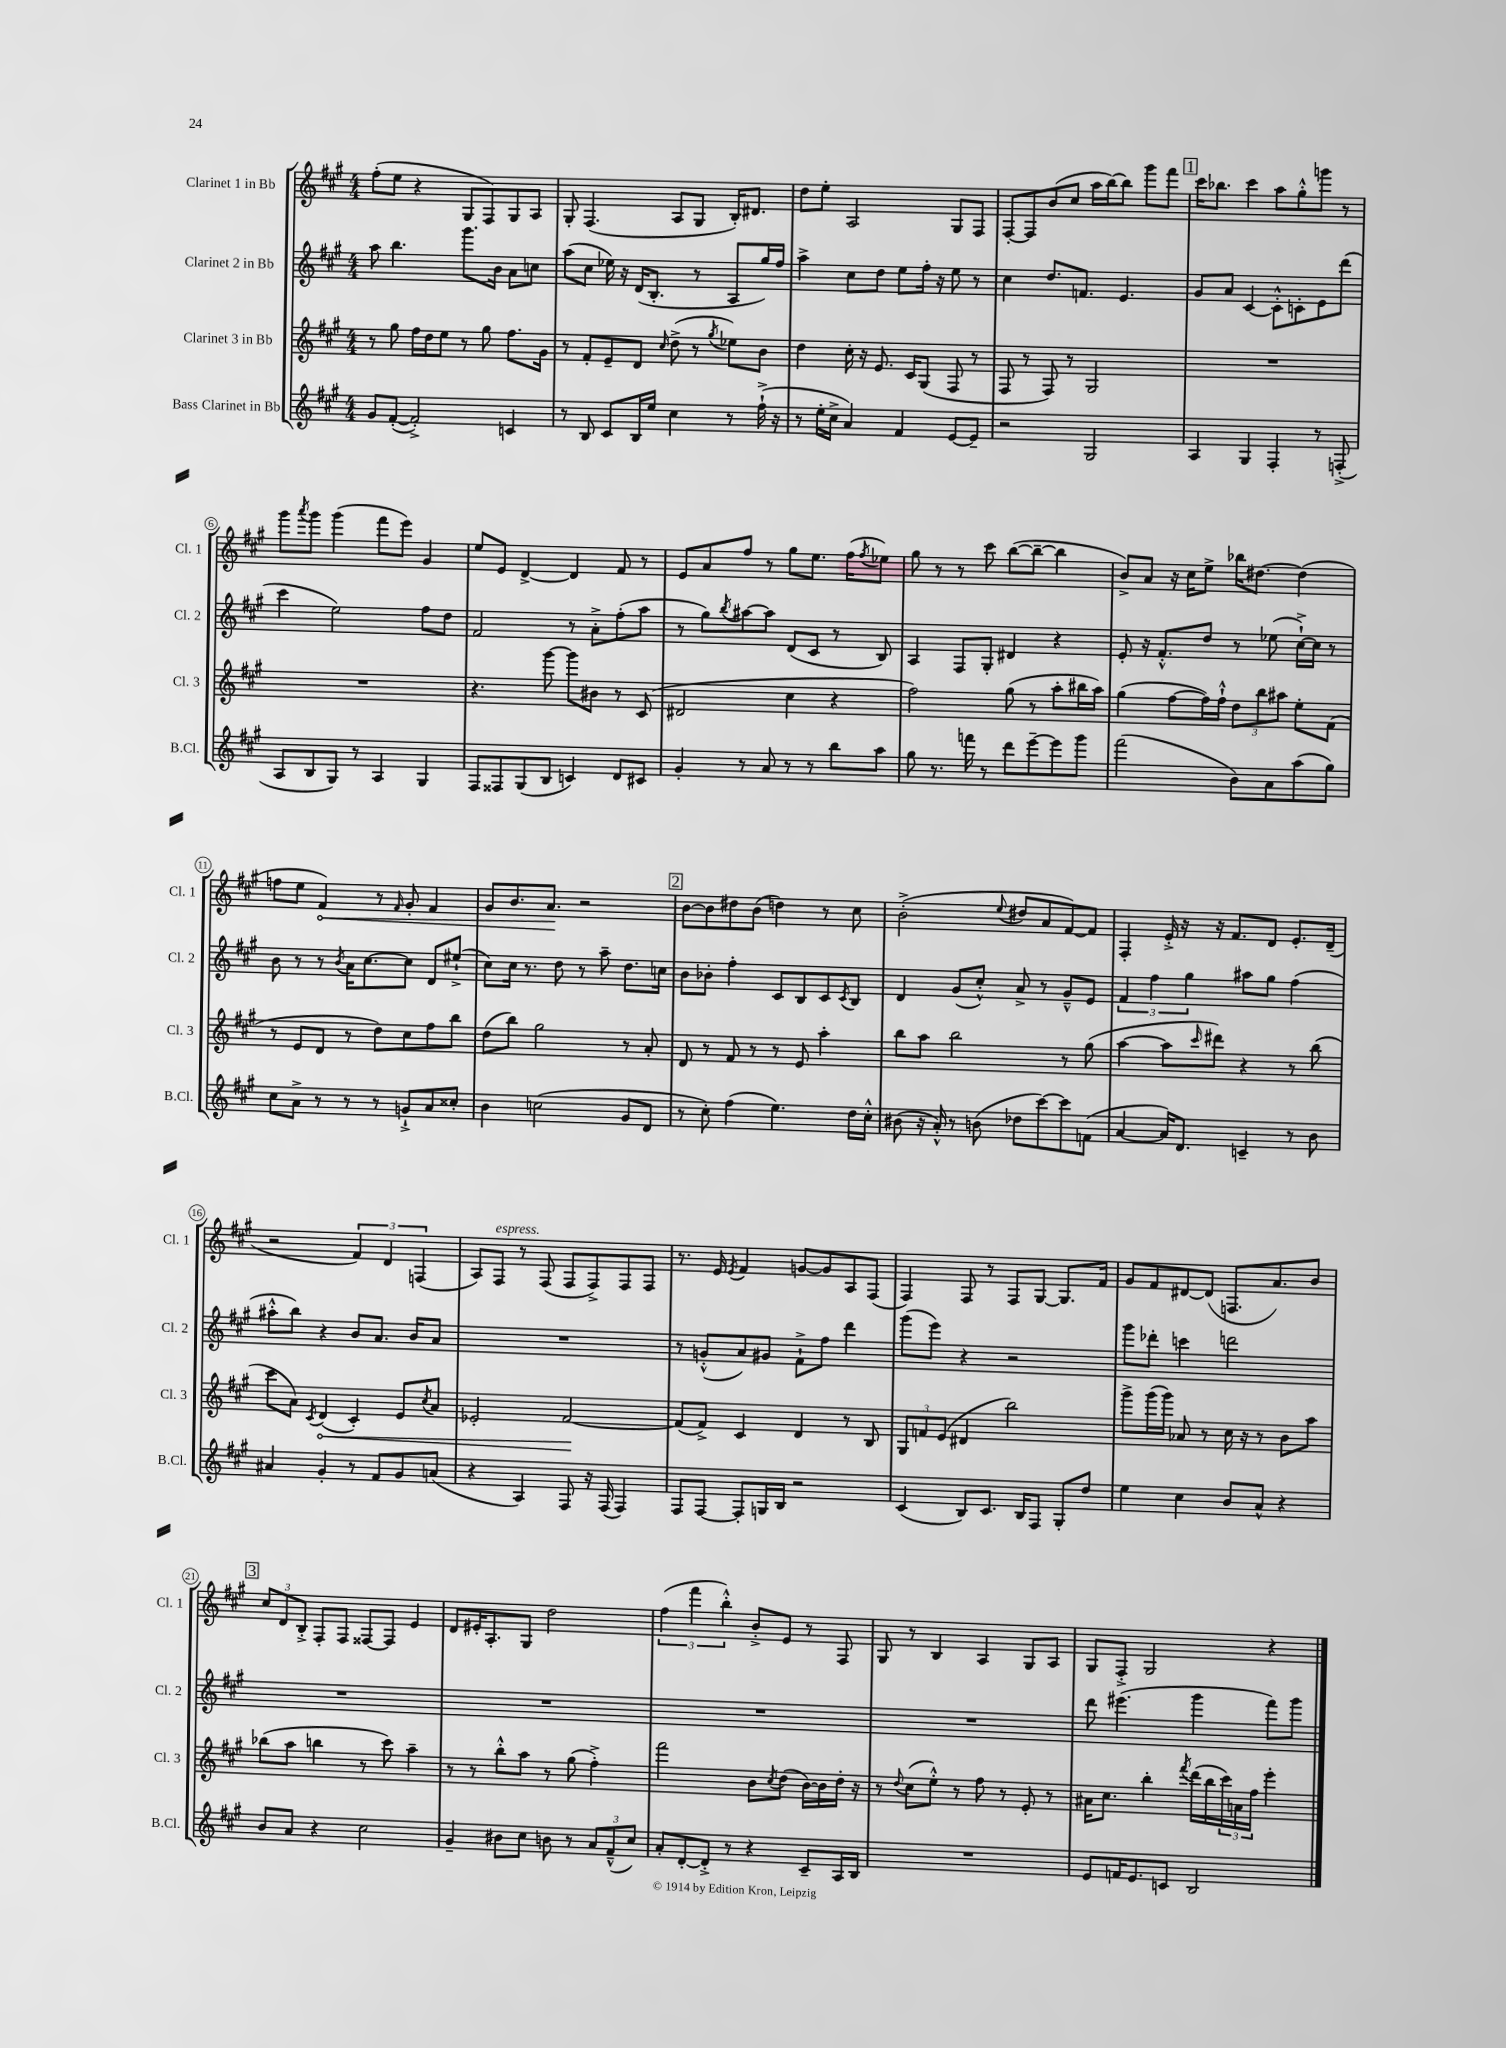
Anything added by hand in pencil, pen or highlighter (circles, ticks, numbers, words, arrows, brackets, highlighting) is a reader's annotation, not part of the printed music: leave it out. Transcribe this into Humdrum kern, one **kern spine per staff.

**kern	**kern	**dynam	**kern	**kern	**dynam
*part4	*part3	*part3	*part2	*part1	*part1
*staff4	*staff3	*staff3	*staff2	*staff1	*staff1
*I"Bass Clarinet in Bb	*I"Clarinet 3 in Bb	*	*I"Clarinet 2 in Bb	*I"Clarinet 1 in Bb	*
*I'B.Cl.	*I'Cl. 3	*	*I'Cl. 2	*I'Cl. 1	*
*clefG2	*clefG2	*	*clefG2	*clefG2	*
*k[f#c#g#]	*k[f#c#g#]	*	*k[f#c#g#]	*k[f#c#g#]	*
*M4/4	*M4/4	*	*M4/4	*M4/4	*
=1	=1	=1	=1	=1	=1
8g#/L	8r	.	8aa\	(8ff#'\L	.
([8f#'/J	8gg#\	.	4.bb\	8ee\J	.
2f#'^/])	16ff#\LL	.	.	4r	.
.	16dd\J	.	.	.	.
.	8ee\J	.	.	.	.
.	8r	.	8.ggg#\L	8G#/L	.
.	8gg#\	.	.	8F#/)	.
.	.	.	16b\Jk	.	.
4cn/	8.ff#\L	.	8a\L	8G#/	.
.	.	.	8ccn\J	8A/J	.
.	16g#\Jk	.	.	.	.
=2	=2	=2	=2	=2	=2
8r	8r	.	(8aa\L	8G#'/	.
8B/	8f#'/L	.	8cc#\J	(4.F#/	.
8c#/L	8e~/	.	16ee-X\)	.	.
.	.	.	16r	.	.
16B/L	8d/J	.	(16d/KL	.	.
16ee/JJ	.	.	8.B'/J	.	.
.	16qqcc#/	.	.	.	.
4cc#\	(8dd^\	.	.	8A/L	.
.	8r	.	8r	8G#/J	.
.	8qgg#/	.	.	.	.
8r	8ee-X\L)	.	8A/L	16B'/KL)	.
.	.	.	.	8.d#X/J	.
(16ff#`^\	8b\J	.	16gg#/L)	.	.
16r	.	.	16ff#/JJ	.	.
=3	=3	=3	=3	=3	=3
8r	4dd\	.	4aa^\	8dd\L	.
16ee'\LL	.	.	.	8ee'\J	.
16cc#^\JJ	.	.	.	.	.
4a/)	16cc#'\	.	8cc#\L	2A/	.
.	16r	.	.	.	.
.	8.e/	.	8dd\J	.	.
4f#/	.	.	8ee\L	.	.
.	16c#/KL	.	.	.	.
.	(8G#/J	.	16ff#'\Jk	.	.
.	.	.	16r	.	.
[8e/L	8F#/	.	8ee\	8G#/L	.
8e~/J]	8r	.	8r	8F#/J	.
=4	=4	=4	=4	=4	=4
2r	8F#/	.	4cc#\	[8F#'/L	.
.	8r	.	.	8F#/]	.
.	8F#/)	.	8.dd/L	(8b/	.
.	8r	.	.	8cc#/J	.
.	.	.	8.fn/J	.	.
2G#/	2G#/	.	.	16aa\LL	.
.	.	.	.	[16bb\J)	.
.	.	.	4.e/	8bb\J]	.
.	.	.	.	8ggg#\L	.
.	.	.	.	8fff#\J	.
!!LO:REH:place=s1:t=1
=5	=5	=5	=5	=5	=5
4A/	1r	.	8g#/L	16ccc#\KL	.
.	.	.	.	8.bb-X\J	.
.	.	.	8a/J	.	.
4G#/	.	.	[4c#/	4ccc#\	.
4F#'/	.	.	8c#'^^\L]	8aa\L	.
.	.	.	8cn'\	8gg#'^^\	.
8r	.	.	8e\	8gggn\J	.
(8Fn'^/	.	.	(8ddd\J	8r	.
!!LO:LB:g=z
=6	=6	=6	=6	=6	=6
8A/L	1r	.	4ccc#\	8ggg#\L	.
.	.	.	.	8qaaa/	.
8B/	.	.	.	8ggg#\J	.
8G#/J)	.	.	2ee\)	(4ggg#\	.
8r	.	.	.	.	.
4A/	.	.	.	8fff#\L	.
.	.	.	.	8eee\J)	.
4G#/	.	.	8ff#\L	4g#/	.
.	.	.	8dd\J	.	.
=7	=7	=7	=7	=7	=7
8F#/L	4.r	.	2f#/	8ee/L	.
8F##X/	.	.	.	8e/J	.
(8G#/	.	.	.	[4d^/	.
8B/J	[8ggg#\	.	.	.	.
4cn/)	8ggg#\L]	.	8r	4d/]	.
.	8b#X\J	.	8a'^\L	.	.
8d/L	8r	.	(8ff#'\	8f#/	.
8c#X/J	(8c#/	.	8aa\J	8r	.
=8	=8	=8	=8	=8	=8
4g#'/	2d#X/	.	8r	8e/L	.
.	.	.	8gg#\L)	8a/	.
.	.	.	8qbb/	.	.
8r	.	.	[8aa#X\	8ff#/J	.
8a/	.	.	8aa#\J]	8r	.
8r	4cc#\	.	(8d/L	8gg#\L	.
8r	.	.	8c#/J	8.ee\J	.
8bb\L	4r	.	8r	.	.
.	.	.	.	(16ff#\KL	.
.	.	.	.	8qff#/	.
8aa\J	.	.	8B/)	8ee-X\J)	.
=9	=9	=9	=9	=9	=9
8gg#\	2ff#\)	.	4A/	8gg#\	.
8.r	.	.	.	8r	.
.	.	.	8F#/L	8r	.
16fffn\	.	.	.	.	.
8r	.	.	8G#'/J	8ccc#\	.
8ddd\L	(8gg#\	.	4d#X/	([8bb\L	.
[8eee~\	8r	.	.	8bb~\J_	.
8eee\]	8aa'\L	.	4r	4bb\]	.
8ggg#\J	16bb#X\L	.	.	.	.
.	16aa\JJ)	.	.	.	.
=10	=10	=10	=10	=10	=10
(2fff#\	(4gg#\	.	8e'/	8b^/L)	.
.	.	.	16r	8a/J	.
.	.	.	8.f#'^^/L	.	.
.	[8ff#\L	.	.	16r	.
.	.	.	.	16cc#\KL	.
.	16ff#\L])	.	8dd/J	8ee^\J	.
.	16ff#`^^\JJ	.	.	.	.
8b\L)	12dd\L	.	8r	16bb-X\KL	.
.	.	.	.	[8.dd#X\J	.
.	12bb\	.	.	.	.
8a\	.	.	(8ee-X\	.	.
.	12aa#X\J	.	.	.	.
(8aa\	8ee'\L	.	[16cc#`^\LL)	(4dd#\]	.
.	.	.	16cc#\JJ]	.	.
8gg#\J)	(8f#\J	.	8r	.	.
!!LO:LB:g=z
=11	=11	=11	=11	=11	=11
8cc#\L	8r	.	8b\	8ffn\L	.
8a^\J	8e/L	.	8r	8ee\J	.
!	!	!	!	!	!LO:HP:b
8r	8d/J	.	8r	4f#/)	<
.	.	.	8qb/	.	.
8r	8r	.	16a\KL	.	.
.	.	.	[8.cc#\	.	.
8r	8dd\L)	.	.	8r	.
.	.	.	.	16qqf#/	.
8gn`^/L	8cc#\	.	8cc#\J]	8g#'/	.
8a/	8ff#\	.	8d/L	4f#/	.
8cc##X'/J	8bb\J	.	(8ee#X`^/J	.	.
=12	=12	=12	=12	=12	=12
4b\	(8dd\L	.	8cc#\L)	8g#/L	.
.	8bb\J)	.	16cc#\Jk	8.b/	.
.	.	.	8.r	.	.
(2ccn\	2gg#\	.	.	.	.
.	.	.	.	8.a/J	.
.	.	.	8dd\	.	.
.	.	.	8r	2r	[
.	.	.	8aa~\	.	.
8g#/L	8r	.	8.dd\L	.	.
8d/J	8a'/	.	.	.	.
.	.	.	16ccn\Jk	.	.
!!LO:REH:place=s1:t=2
=13	=13	=13	=13	=13	=13
8r	8d/	.	8b\L	[8b\L	.
8cc#'\)	8r	.	8b-X'\J	8b\]	.
(4ff#\	8f#/	.	4ff#'\	8dd#X\	.
.	8r	.	.	(8b\J	.
4.ee\)	8r	.	8c#/L	4ddn\)	.
.	8e/	.	8B/	.	.
.	4aa'\	.	8c#/	8r	.
.	.	.	8qc#/	.	.
16dd\LL	.	.	8B/J	8cc#\	.
16cc#'^^\JJ	.	.	.	.	.
=14	=14	=14	=14	=14	=14
(8b#X\	8bb\L	.	4d/	(2b'^\	.
16r	8aa\J	.	.	.	.
16a'^^/)	.	.	.	.	.
8r	2bb\	.	(8g#/L	.	.
(8bn\	.	.	8cc#'^^/J)	.	.
.	.	.	.	8qqee/	.
8dd-X\L	.	.	8a^/	8dd#X/L	.
[8ccc#\)	.	.	8r	8a/	.
8ccc#\]	8r	.	8g#~^^/L	[8f#/)	.
(8fn\J	(8gg#\	.	8e/J	8f#/J]	.
=15	=15	=15	=15	=15	=15
[4a/	[4aa\	.	6f#/	4F#'/	.
.	.	.	6ff#\	.	.
16a/KL])	8aa\L]	.	.	16e'^/	.
8.d/J	.	.	.	16r	.
.	.	.	6gg#\	.	.
.	16qqccc#/	.	.	.	.
.	8ddd#X\J)	.	.	16r	.
.	.	.	.	8.f#/L	.
4cn~/	4r	.	8aa#X\L	.	.
.	.	.	8gg#\J	8d/J	.
8r	8r	.	(4ff#\	8.e'/L	.
8b\	(8bb\	.	.	.	.
.	.	.	.	(16d~/Jk	.
!!LO:LB:g=z
=16	=16	=16	=16	=16	=16
4a#X/	8ccc#\L	.	8aa#X'^^\L	2r	.
.	8a\J)	.	8bb\J)	.	.
.	8qc#/	.	.	.	.
!	!	!LO:HP:b	!	!	!
4g#'/	(4d/	<	4r	.	.
8r	4c#'/)	.	8b/L	6f#/)	.
8f#/L	.	.	8.a/J	.	.
.	.	.	.	6d/	.
8g#/	8e/L	.	.	.	.
.	.	.	16b/KL	.	.
.	.	.	.	(6Fn/	.
.	8qcc#/	.	.	.	.
(8an/J	8a/J	.	8a/J	.	.
=17	=17	=17	=17	=17	=17
4r	2e-X'/	.	1r	8A/L)	.
!	!	!	!	!LO:TX:a:i:t=espress.	!
.	.	.	.	8F#/J	.
4A/)	.	.	.	8r	.
.	.	.	.	(8F#/	.
8F#/	[2f#/	.	.	8F#/L	.
16r	.	.	.	8F#^/)	.
(16F#/	.	.	.	.	.
4F#/)	.	.	.	8F#/	.
.	.	.	.	8F#/J	.
.	.	[	.	.	.
=18	=18	=18	=18	=18	=18
8F#/L	(8f#/L]	.	8r	8.r	.
[8F#/J	8f#^/J)	.	(8gn'^^/L	.	.
.	.	.	.	16e/	.
.	.	.	.	8qe/	.
8F#'/L]	4c#/	.	8a/)	4f#/	.
16Gn/L	.	.	8g#X/J	.	.
16B/JJ	.	.	.	.	.
2r	4d/	.	8f#`^\L	[8gn/L	.
.	.	.	8ff#\J	8g/]	.
.	8r	.	4ddd\	8A/	.
.	8B/	.	.	(8F#/J	.
=19	=19	=19	=19	=19	=19
(4c#/	12G#/L	.	(8ggg#\L	4F#/)	.
.	12fn/	.	.	.	.
.	.	.	8eee\J)	.	.
.	(12e/J	.	.	.	.
8B/L)	4d#X/	.	4r	8F#/	.
8.c#/J	.	.	.	8r	.
.	2bb\)	.	2r	8F#/L	.
16B/KL	.	.	.	.	.
8F#/J	.	.	.	[8G#/J	.
8G#'/L	.	.	.	8.G#/L]	.
8dd/J	.	.	.	.	.
.	.	.	.	16f#/Jk	.
=20	=20	=20	=20	=20	=20
4ee\	8ggg#^\L	.	8ggg#\L	8g#/L	.
.	(16ggg#\L	.	8ddd-X'\J	8f#/	.
.	16ggg#\JJ)	.	.	.	.
4cc#\	8a-X/	.	4cccn\	[8d#X/	.
.	8r	.	.	(8d#/J]	.
8b/L	16cc#\	.	2dddn\	8.Fn/L	.
.	16r	.	.	.	.
8a^^/J	8r	.	.	.	.
.	.	.	.	8.a/)	.
4r	8b\L	.	.	.	.
.	8aa\J	.	.	8b/J	.
!!LO:LB:g=z
!!LO:REH:place=s1:t=3
=21	=21	=21	=21	=21	=21
8b/L	(8bb-X\L	.	1r	12cc#/L	.
.	.	.	.	12d/	.
8a/J	8aa\J	.	.	.	.
.	.	.	.	12B'^/J	.
4r	4bbn\	.	.	8F#'/L	.
.	.	.	.	8F#/J	.
2cc#\	8r	.	.	[8F##X/L	.
.	8ccc#\)	.	.	8F##/J]	.
.	4aa~\	.	.	4e/	.
=22	=22	=22	=22	=22	=22
4g#~/	8r	.	1r	8d/L	.
.	8r	.	.	16e#X'/K	.
.	.	.	.	8.A'/	.
8b#X\L	8bb'^^\L	.	.	.	.
8cc#\J	8aa\J	.	.	8G#/J	.
8bn\	8r	.	.	2dd\	.
8r	(8gg#\	.	.	.	.
12a/L	4ff#'^\)	.	.	.	.
(12f#~^^/	.	.	.	.	.
12cc#/J)	.	.	.	.	.
=23	=23	=23	=23	=23	=23
8a'/L	2fff#\	.	1r	(6ff#\	.
[8d'/	.	.	.	.	.
.	.	.	.	6fff#\	.
8d'^/J]	.	.	.	.	.
.	.	.	.	6bb'^^\)	.
8r	.	.	.	.	.
4r	8b\L	.	.	8b'^/L	.
.	8qcc#/	.	.	.	.
.	(8dd\J	.	.	8e/J	.
8c#~/L	[16b\LL)	.	.	8r	.
.	16b\]	.	.	.	.
16A/L	16dd'\JJ	.	.	8F#/	.
16B/JJ	16r	.	.	.	.
=24	=24	=24	=24	=24	=24
1r	8r	.	1r	8G#/	.
.	8qqdd/	.	.	.	.
.	(8cc#\L	.	.	8r	.
.	8ee'^^\J)	.	.	4B/	.
.	8r	.	.	.	.
.	8ff#\	.	.	4A/	.
.	8r	.	.	.	.
.	8e'/	.	.	8G#/L	.
.	8r	.	.	8A/J	.
=25	=25	=25	=25	=25	=25
8e/L	16a#X\KL	.	8ddd\	8G#/L	.
.	8.cc#\J	.	.	.	.
16fn/K	.	.	(4.eee#X\	8F#'^/J	.
8.e/	.	.	.	.	.
.	4bb'\	.	.	2G#/	.
8cn/J	.	.	.	.	.
.	8qfff#/	.	.	.	.
2B/	(16ddd\LL	.	4ggg#\	.	.
.	16bb\	.	.	.	.
.	24ccc#\)	.	.	.	.
.	24an\	.	.	.	.
.	24ff#\JJ	.	.	.	.
.	4eee'\	.	8fff#\L)	4r	.
.	.	.	8ggg#\J	.	.
==	==	==	==	==	==
*-	*-	*-	*-	*-	*-
